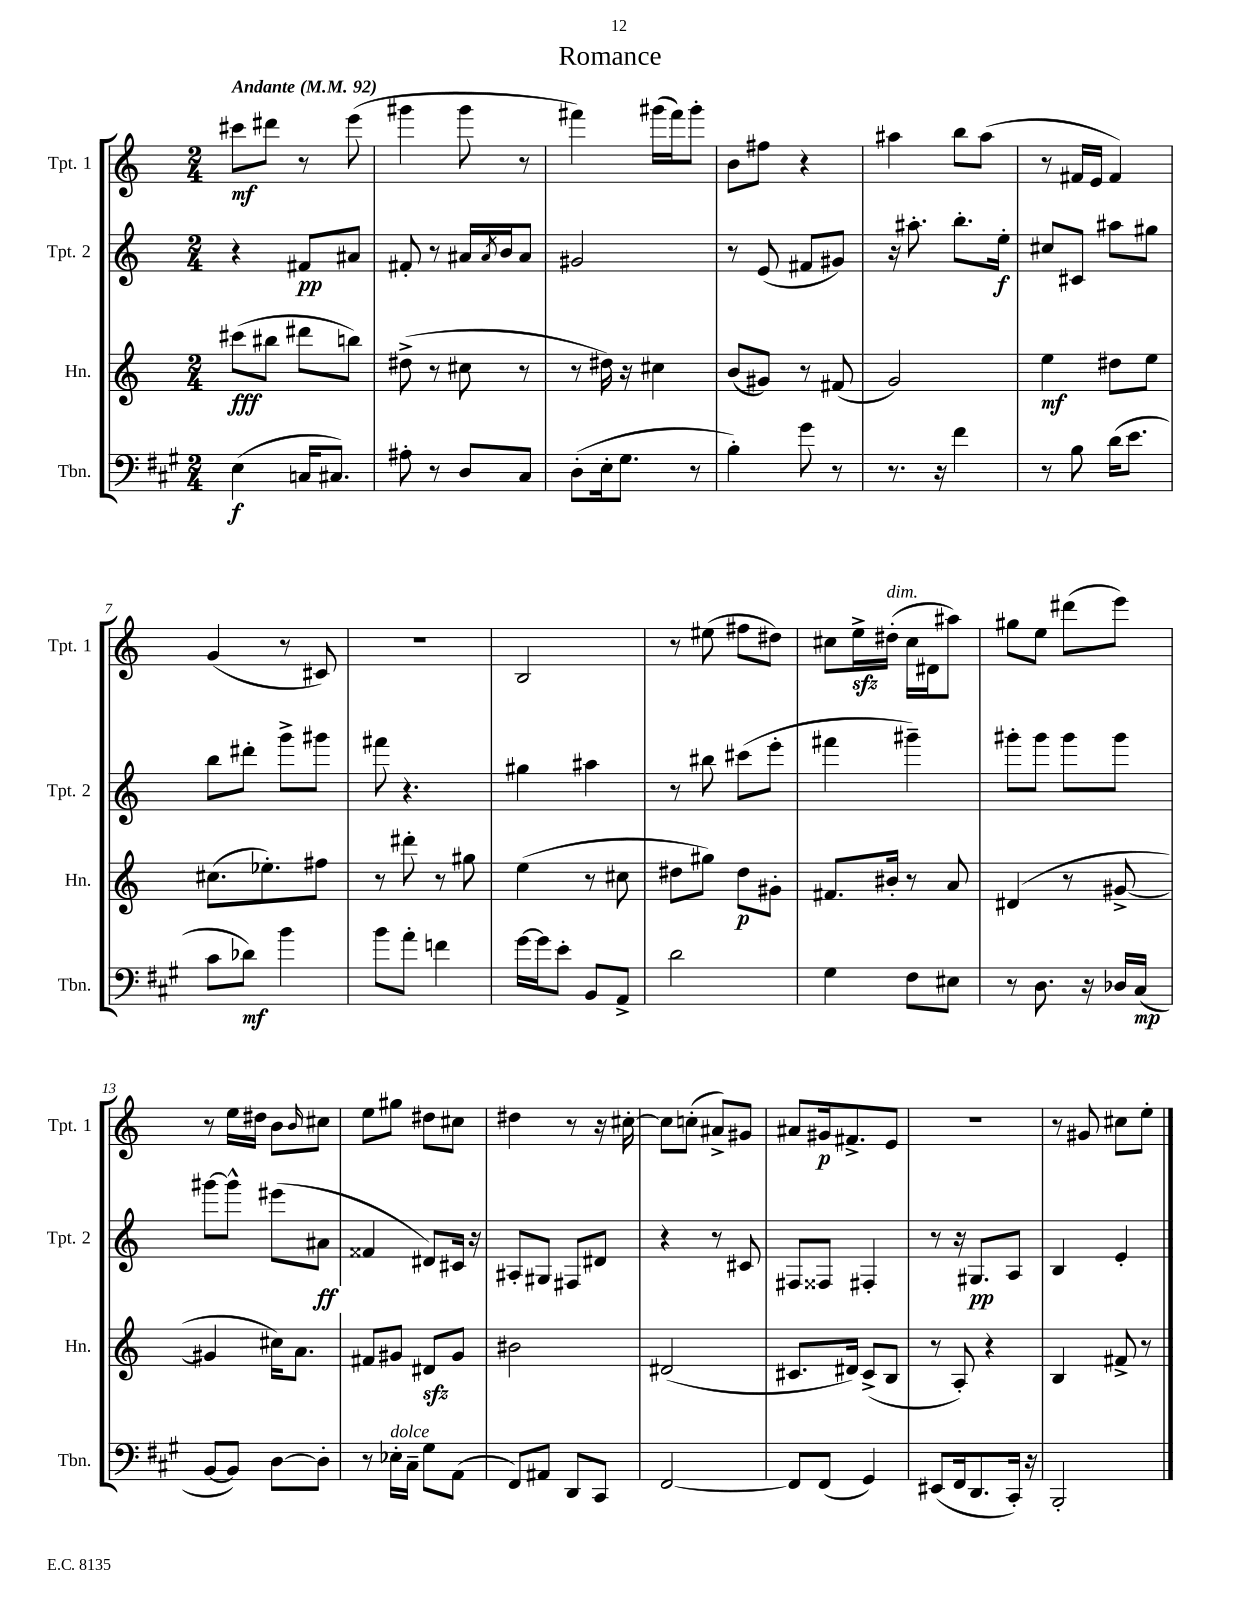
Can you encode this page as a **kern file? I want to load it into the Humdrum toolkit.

**kern	**dynam	**kern	**dynam	**kern	**dynam	**kern	**dynam
*part4	*part4	*part3	*part3	*part2	*part2	*part1	*part1
*staff4	*staff4	*staff3	*staff3	*staff2	*staff2	*staff1	*staff1
*I"Tbn.	*	*I"Hn.	*	*I"Tpt. 2	*	*I"Tpt. 1	*
*I'Tbn.	*	*I'Hn.	*	*I'Tpt. 2	*	*I'Tpt. 1	*
*clefF4	*	*clefG2	*	*clefG2	*	*clefG2	*
*k[f#c#g#]	*	*k[]	*	*k[]	*	*k[]	*
*M2/4	*	*M2/4	*	*M2/4	*	*M2/4	*
*MM92	*	*MM92	*	*MM92	*	*MM92	*
=1	=1	=1	=1	=1	=1	=1	=1
!	!	!	!	!	!	!LO:TX:a:B:t=Andante	!
(4E\	f	(8ccc#X\L	fff	4r	.	8ccc#X\L	mf
.	.	8bb#X\J	.	.	.	8ddd#X\J	.
16Cn/KL	.	8ddd#X\L	.	8f#X/L	pp	8r	.
8.C#X/J)	.	.	.	.	.	.	.
.	.	8bbn\J)	.	8a#X/J	.	(8eee\	.
=2	=2	=2	=2	=2	=2	=2	=2
8A#X'\	.	(8dd#X^\	.	8f#X'/	.	4ggg#X\	.
8r	.	8r	.	8r	.	.	.
8D/L	.	8cc#X\	.	16a#X/LL	.	8ggg#\	.
.	.	.	.	8qa#/	.	.	.
.	.	.	.	16b/J	.	.	.
8C#/J	.	8r	.	8a#/J	.	8r	.
=3	=3	=3	=3	=3	=3	=3	=3
(8D'\L	.	8r	.	2g#X/	.	4fff#X\)	.
16E'\k	.	16dd#X\)	.	.	.	.	.
8.G#\J	.	16r	.	.	.	.	.
.	.	4cc#X\	.	.	.	(16ggg#X\LL	.
.	.	.	.	.	.	16fff#\J)	.
8r	.	.	.	.	.	8ggg#'\J	.
=4	=4	=4	=4	=4	=4	=4	=4
4B'\)	.	(8b/L	.	8r	.	8b\L	.
.	.	8g#X/J)	.	(8e/	.	8ff#X\J	.
8g#\	.	8r	.	8f#X/L	.	4r	.
8r	.	(8f#X/	.	8g#X/J)	.	.	.
=5	=5	=5	=5	=5	=5	=5	=5
8.r	.	2g/)	.	16r	.	4aa#X\	.
.	.	.	.	8.aa#X'\	.	.	.
16r	.	.	.	.	.	.	.
4f#\	.	.	.	8.bb'\L	.	8bb\L	.
.	.	.	.	.	.	(8aa#\J	.
.	.	.	.	16ee'\Jk	f	.	.
=6	=6	=6	=6	=6	=6	=6	=6
8r	.	4ee\	mf	8cc#X/L	.	8r	.
8B\	.	.	.	8c#X/J	.	16f#X/LL	.
.	.	.	.	.	.	16e/JJ	.
(16d\KL	.	8dd#X\L	.	8aa#X\L	.	4f#/)	.
8.e\J	.	.	.	.	.	.	.
.	.	8ee\J	.	8gg#X\J	.	.	.
!!LO:LB:g=z
=7	=7	=7	=7	=7	=7	=7	=7
8c#\L	.	(8.cc#X\L	.	8bb\L	.	(4g/	.
8d-X\J)	mf	.	.	8ddd#X'\J	.	.	.
.	.	8.ee-X'\)	.	.	.	.	.
4b\	.	.	.	8ggg^\L	.	8r	.
.	.	8ff#X\J	.	8ggg#X\J	.	8c#X/)	.
=8	=8	=8	=8	=8	=8	=8	=8
8b\L	.	8r	.	8fff#X\	.	2r	.
8a'\J	.	8ddd#X'\	.	4.r	.	.	.
4fn\	.	8r	.	.	.	.	.
.	.	8gg#X\	.	.	.	.	.
=9	=9	=9	=9	=9	=9	=9	=9
[16g#\LL	.	(4ee\	.	4gg#X\	.	2B/	.
16g#\J]	.	.	.	.	.	.	.
8e'\J	.	.	.	.	.	.	.
8BB/L	.	8r	.	4aa#X\	.	.	.
8AA^/J	.	8cc#X\	.	.	.	.	.
=10	=10	=10	=10	=10	=10	=10	=10
2d\	.	8dd#X\L	.	8r	.	8r	.
.	.	8gg#X\J)	.	8bb#X\	.	(8ee#X\	.
.	.	8dd#\L	p	(8ccc#X\L	.	8ff#X\L	.
.	.	8g#X'\J	.	8eee'\J	.	8dd#X\J)	.
=11	=11	=11	=11	=11	=11	=11	=11
4G#\	.	8.f#X/L	.	4fff#X\	.	8cc#X\L	.
.	.	.	.	.	.	16eezz^\L	.
!	!	!	!	!	!	!LO:TX:a:i:t=dim.	!
.	.	16b#X'/Jk	.	.	.	(16dd#X'\JJ	.
8F#\L	.	8r	.	4ggg#X~\)	.	16cc#\LL	.
.	.	.	.	.	.	16d#X\J	.
8E#X\J	.	8a/	.	.	.	8aa#X\J)	.
=12	=12	=12	=12	=12	=12	=12	=12
8r	.	(4d#X/	.	8ggg#X'\L	.	8gg#X\L	.
8.D\	.	.	.	8ggg#\J	.	8ee\J	.
.	.	8r	.	8ggg#\L	.	(8ddd#X\L	.
16r	.	.	.	.	.	.	.
16D-X/LL	.	[8g#X^/	.	8ggg#\J	.	8eee\J)	.
(16C#/JJ	mp	.	.	.	.	.	.
!!LO:LB:g=z
=13	=13	=13	=13	=13	=13	=13	=13
[8BB/L	.	4g#X/]	.	[8ggg#X\L	.	8r	.
8BB/J])	.	.	.	8ggg#^^\J]	.	16ee\LL	.
.	.	.	.	.	.	16dd#X\JJ	.
[8D\L	.	16cc#X\KL)	.	(8eee#X\L	.	8b\L	.
.	.	8.a\J	.	.	.	.	.
.	.	.	.	.	.	16qqb/	.
8D'\J]	.	.	.	8a#X\J	ff	8cc#X\J	.
=14	=14	=14	=14	=14	=14	=14	=14
8r	.	8f#X/L	.	4f##X/	.	8ee\L	.
!LO:TX:a:i:t=dolce	!	!	!	!	!	!	!
16E-X'\LL	.	8g#X/J	.	.	.	8gg#X\J	.
16C#~\JJ	.	.	.	.	.	.	.
8G#\L	.	8d#Xzz/L	.	8d#X/L)	.	8dd#X\L	.
(8AA\J	.	8g#/J	.	16c#X/Jk	.	8cc#X\J	.
.	.	.	.	16r	.	.	.
=15	=15	=15	=15	=15	=15	=15	=15
8FF#/L)	.	2b#X\	.	8A#X'/L	.	4dd#X\	.
8AA#X/J	.	.	.	8G#X/J	.	.	.
8DD/L	.	.	.	8F#X/L	.	8r	.
8CC#/J	.	.	.	8d#X/J	.	16r	.
.	.	.	.	.	.	[16cc#X'\	.
=16	=16	=16	=16	=16	=16	=16	=16
[2FF#/	.	(2d#X/	.	4r	.	8cc#\L]	.
.	.	.	.	.	.	(8ccn'\J	.
.	.	.	.	8r	.	8a#X^/L)	.
.	.	.	.	8c#X/	.	8g#X/J	.
=17	=17	=17	=17	=17	=17	=17	=17
8FF#/L]	.	8.c#X/L	.	8F#X/L	.	8a#X/L	.
(8FF#/J	.	.	.	8F##X/J	.	16g#X/k	p
.	.	16d#X/Jk)	.	.	.	8.f#X^/	.
4GG#/)	.	(8c#^/L	.	4F#X'/	.	.	.
.	.	8B/J	.	.	.	8e/J	.
=18	=18	=18	=18	=18	=18	=18	=18
(8EE#X/L	.	8r	.	8r	.	2r	.
16FF#/k	.	8A'/)	.	16r	.	.	.
8.DD/	.	.	.	8.G#X/L	pp	.	.
.	.	4r	.	.	.	.	.
16CC#'/Jk)	.	.	.	8A/J	.	.	.
16r	.	.	.	.	.	.	.
=19	=19	=19	=19	=19	=19	=19	=19
2BBB'/	.	4B/	.	4B/	.	8r	.
.	.	.	.	.	.	8g#X/	.
.	.	8f#X^/	.	4e'/	.	8cc#X\L	.
.	.	8r	.	.	.	8ee'\J	.
==	==	==	==	==	==	==	==
*-	*-	*-	*-	*-	*-	*-	*-
